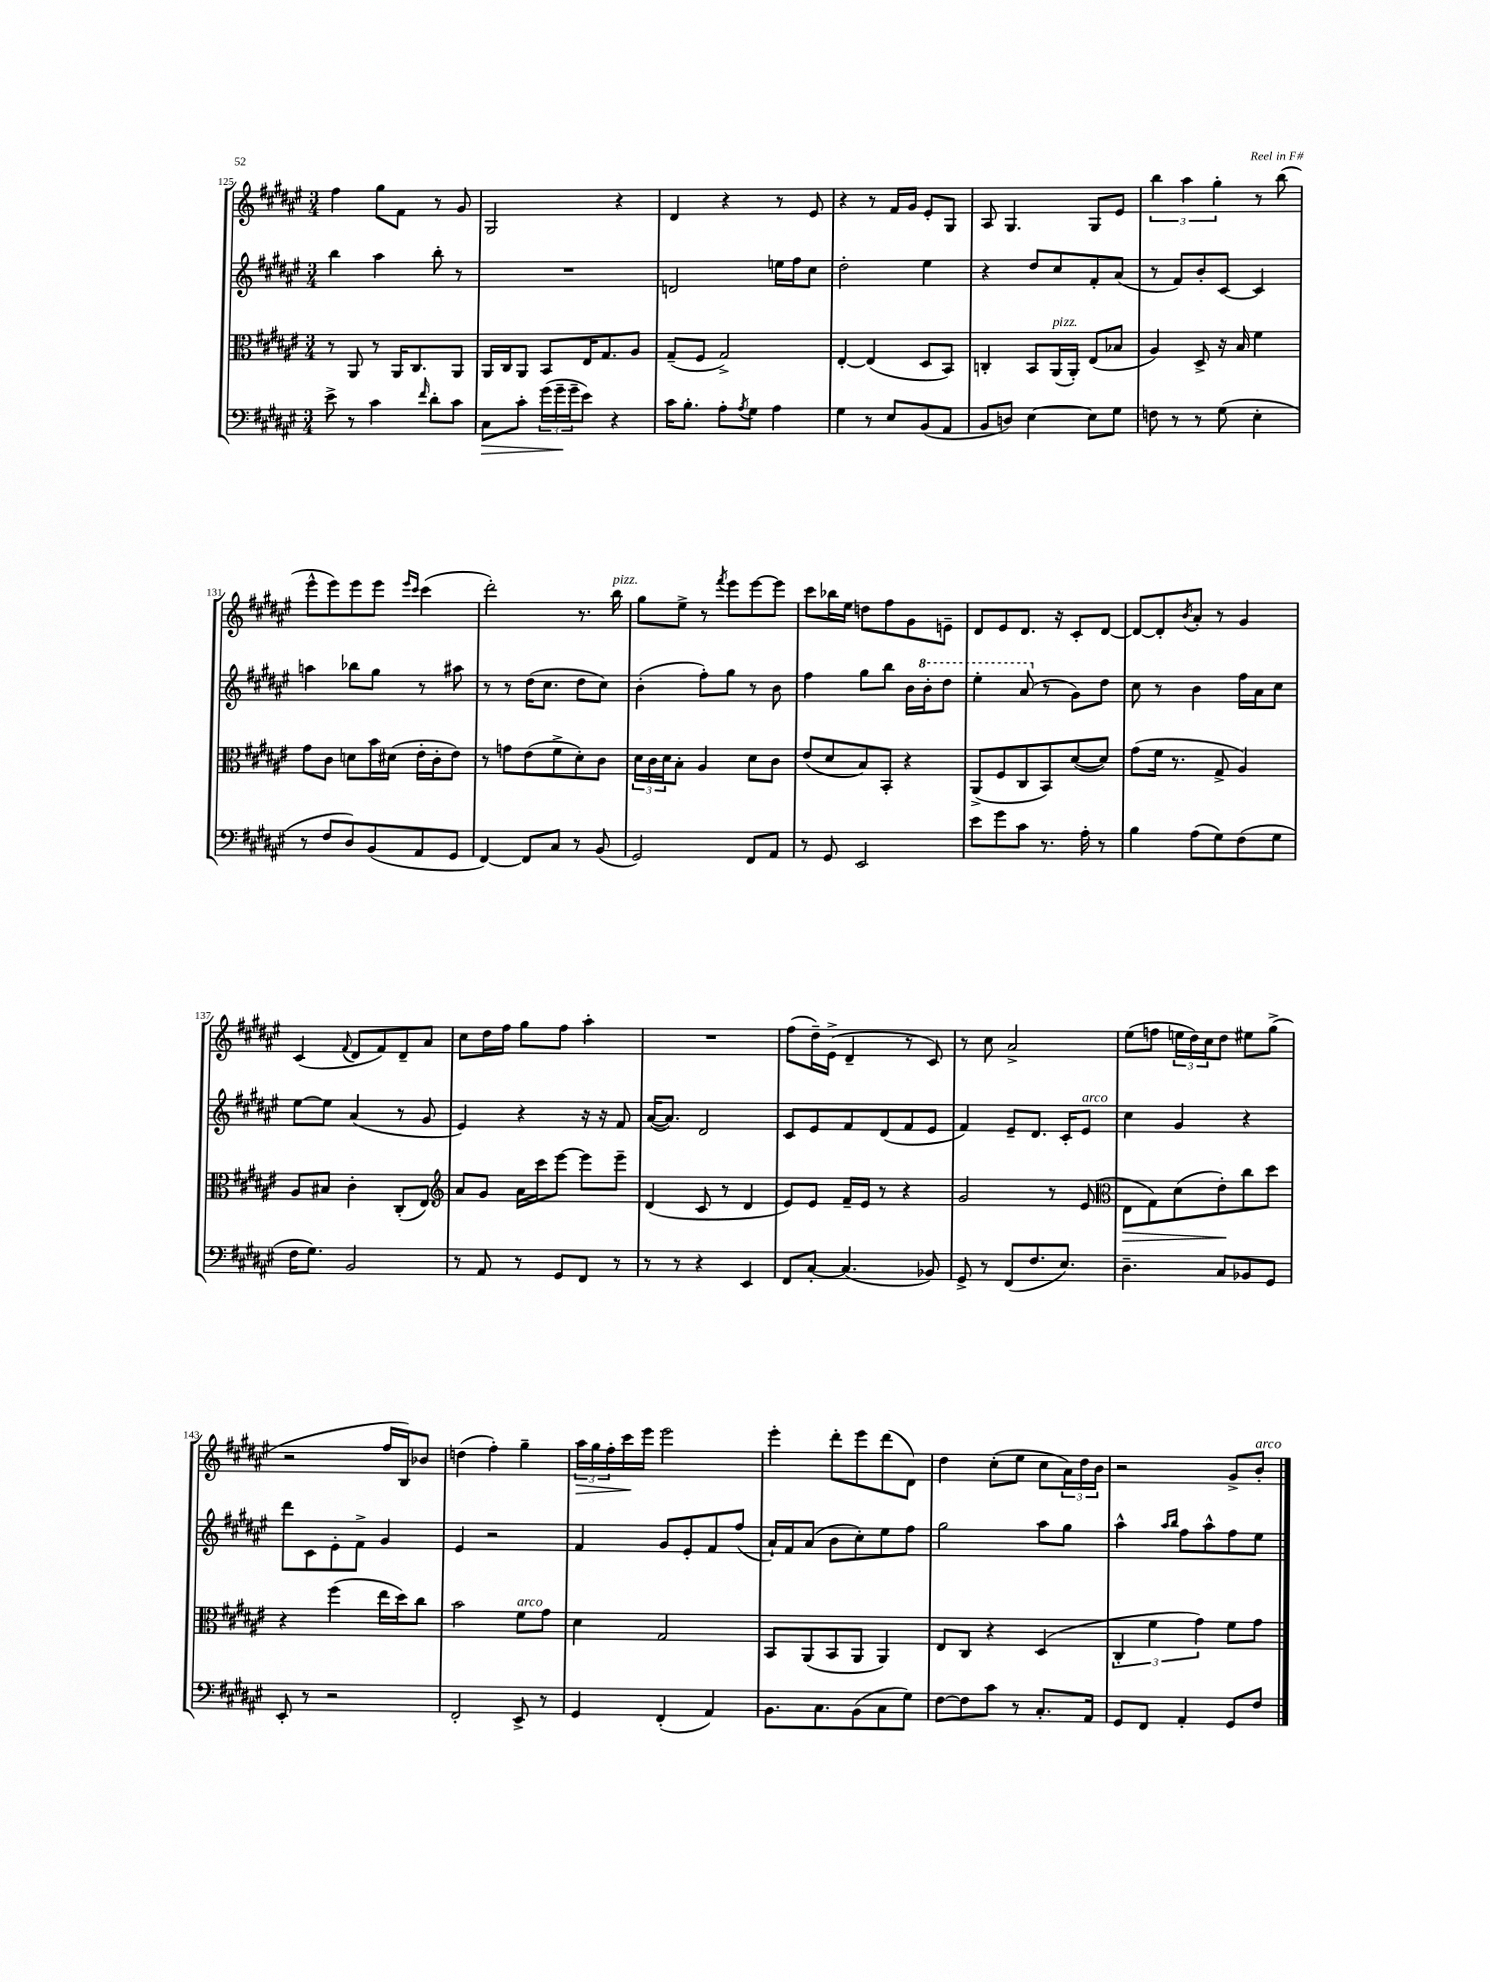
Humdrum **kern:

**kern	**kern	**kern	**kern
*staff4	*staff3	*staff2	*staff1
*clefF4	*clefC3	*clefG2	*clefG2
*k[f#c#g#d#a#e#]	*k[f#c#g#d#a#e#]	*k[f#c#g#d#a#e#]	*k[f#c#g#d#a#e#]
*M3/4	*M3/4	*M3/4	*M3/4
8e#^	8r	4bb	4ff#
8r	8AA#	.	.
4c#	8r	4aa#	8gg#
.	16AA#	.	8f#
.	8.C#	.	.
16qqf#	.	.	.
8d#'	.	8bb'	8r
8c#	8AA#	8r	8g#
=	=	=	=
8C#	16AA#	2.r	2G#
.	16C#	.	.
8c#'	8AA#	.	.
(24g#	8BB	.	.
24g#~	.	.	.
24g#~	.	.	.
8e#)	16E#	.	.
.	8.G#	.	.
4r	.	.	4r
.	8A#	.	.
=	=	=	=
16c#	(8G#~	2d	4d#
8.B'	.	.	.
.	8F#	.	.
8A#'	2G#^)	.	4r
8qA#	.	.	.
8G#	.	.	.
4A#	.	16ee	8r
.	.	16ff#	.
.	.	8cc#	8e#
=	=	=	=
4G#	[4E#'	2dd#'	4r
8r	(4E#]	.	8r
8E#	.	.	16f#
.	.	.	16g#
(8BB	8D#	4ee#	8e#'
8AA#	8BB)	.	8G#
=	=	=	=
8BB	4C'	4r	8A#
8D)	.	.	4.G#
[4E#	8BB	8dd#	.
.	(16AA#	8cc#	.
.	16AA#')	.	.
8E#]	(8E#	8f#'	8G#
8G#	8B-	(8a#	8e#
=	=	=	=
8F	4A#)	8r	6bb
8r	.	8f#)	.
.	.	.	6aa#
8r	8D#^	8b'	.
.	.	.	6gg#'
(8G#	16r	[8c#	.
.	16B	.	.
4E#'	4f#	4c#]	8r
.	.	.	(8bb
=	=	=	=
8r	8g#	4aa	8eee#^^
8F#	8c#	.	8eee#)
8D#)	8d	8bb-	8eee#
(8BB	16b	8gg#	8eee#
.	(16d#	.	.
.	.	.	16qqeee#
.	.	.	16qqccc#
8AA#	16e#'	8r	(4ccc#
.	16c#'	.	.
8GG#	8e#)	8aa#	.
=	=	=	=
[4FF#)	8r	8r	2ddd#')
.	8g	8r	.
8FF#]	(8e#	(16dd#	.
.	.	8.cc#	.
8C#	8f#^	.	.
8r	8d#')	8dd#	8.r
(8BB	8c#	8cc#)	.
.	.	.	16bb
=	=	=	=
2GG#)	24d#	(4b'	8gg#
.	24c#	.	.
.	24d#	.	.
.	8B'	.	8ee#^
.	4A#	8ff#')	8r
.	.	.	8qfff#
.	.	8gg#	8eee#
8FF#	8d#	8r	[8eee#
8AA#	8c#	8b	8eee#]
=	=	=	=
8r	(8e#	4ff#	8ccc#
8GG#	8d#	.	16bb-
.	.	.	16ee#
2EE#	8B)	8gg#	8dd
.	8BB'	8bb	8ff#
.	4r	16b	8g#
.	.	16bb'	.
.	.	8ddd#	8e~
=	=	=	=
8e#	(8AA#^	4eee#'	8d#
8g#	8F#	.	8e#
8c#	8C#	(8aa#	8.d#
8.r	8BB)	8r	.
.	.	.	16r
.	([8d#	8g#)	8c#'
16A#'	.	.	.
8r	8d#])	8dd#	[8d#
=	=	=	=
4B	(8g#	8cc#	8d#_
.	16f#	8r	8d#']
.	8.r	.	.
.	.	.	8qb
(8A#	.	4b	8a#'
8G#)	8G#^	.	8r
(8F#	4A#)	16ff#	4g#
.	.	16a#	.
8G#	.	8cc#	.
=	=	=	=
16F#	8A#	[8ee#	(4c#
8.G#)	.	.	.
.	8B#	8ee#]	.
.	.	.	8qqf#
2BB	4c#'	(4a#	8d#
.	.	.	8f#)
.	(8C#'	8r	8d#~
.	8E#)	8g#	8a#
=	=	=	=
*	*clefG2	*	*
8r	8a#	4e#)	8cc#
8AA#	8g#	.	16dd#
.	.	.	16ff#
8r	16a#	4r	8gg#
.	16ccc#	.	.
8GG#	[8eee#	.	8ff#
8FF#	8eee#]	16r	4aa#'
.	.	16r	.
8r	8eee#~	8f#	.
=	=	=	=
8r	(4d#	([16a#	2.r
.	.	8.a#])	.
8r	.	.	.
4r	8c#	2d#	.
.	8r	.	.
4EE#	4d#	.	.
=	=	=	=
8FF#	8e#)	8c#	(8ff#
[8C#'	8e#	8e#	16dd#~)
.	.	.	(16e#^
(4.C#]	16f#~	8f#	4d#~
.	16e#	.	.
.	8r	(8d#	.
.	4r	8f#	8r
8BB-)	.	8e#	8c#)
=	=	=	=
8GG#^	2g#	4f#)	8r
8r	.	.	8cc#
(8FF#	.	8e#~	2a#^
8.F#	.	8.d#	.
.	8r	.	.
8.E#)	.	16c#'	.
.	(8e#	8e#	.
=	=	=	=
*	*clefC3	*	*
4.D#~	8E#	4cc#	(8ee#
.	8G#)	.	8ff
.	(8d#	4g#	24ee
.	.	.	24dd#)
.	.	.	24cc#
8C#	8e#')	.	8dd#
8BB-	8cc#	4r	8ee#
8GG#	8dd#	.	(8gg#^
=	=	=	=
8EE#'	4r	8ddd#	2r
8r	.	8c#	.
2r	(4ff#	8e#'	.
.	.	8f#^	.
.	16ee#	4g#	16ff#
.	16dd#)	.	16B)
.	8cc#	.	8b-
=	=	=	=
2FF#'	2b	4e#	(4dd
.	.	2r	4ff#')
8EE#^	8f#	.	4gg#~
8r	8g#	.	.
=	=	=	=
4GG#	4d#	4f#	24aa#
.	.	.	24gg#
.	.	.	24ff#'
.	.	.	16ccc#
.	.	.	16eee#
(4FF#'	2G#	8g#	2eee#
.	.	8e#'	.
4AA#)	.	8f#	.
.	.	(8ff#	.
=	=	=	=
8.BB	8BB	16a#`)	4eee#'
.	.	16f#	.
.	(8AA#	(8a#	.
8.C#	.	.	.
.	8BB	8b	8ddd#'
(8BB	8AA#	8cc#')	8eee#
8C#	4AA#)	8ee#	(8ddd#
8G#)	.	8ff#	8d#)
=	=	=	=
[8F#	8E#	2gg#	4dd#
8F#]	8C#	.	.
8c#	4r	.	(8cc#'
8r	.	.	8ee#
8.C#'	(4D#	8aa#	8cc#
.	.	8gg#	24a#)
.	.	.	24dd#
16AA#	.	.	.
.	.	.	24b
=	=	=	=
8GG#	6C#'	4aa#^^	2r
8FF#	.	.	.
.	6f#	.	.
.	.	16qqaa#	.
.	.	16qqbb	.
4AA#'	.	8ff#	.
.	6g#)	.	.
.	.	8aa#^^	.
8GG#	8f#	8ff#	8g#^
8F#	8g#	8ee#	8b'
==	==	==	==
*-	*-	*-	*-
